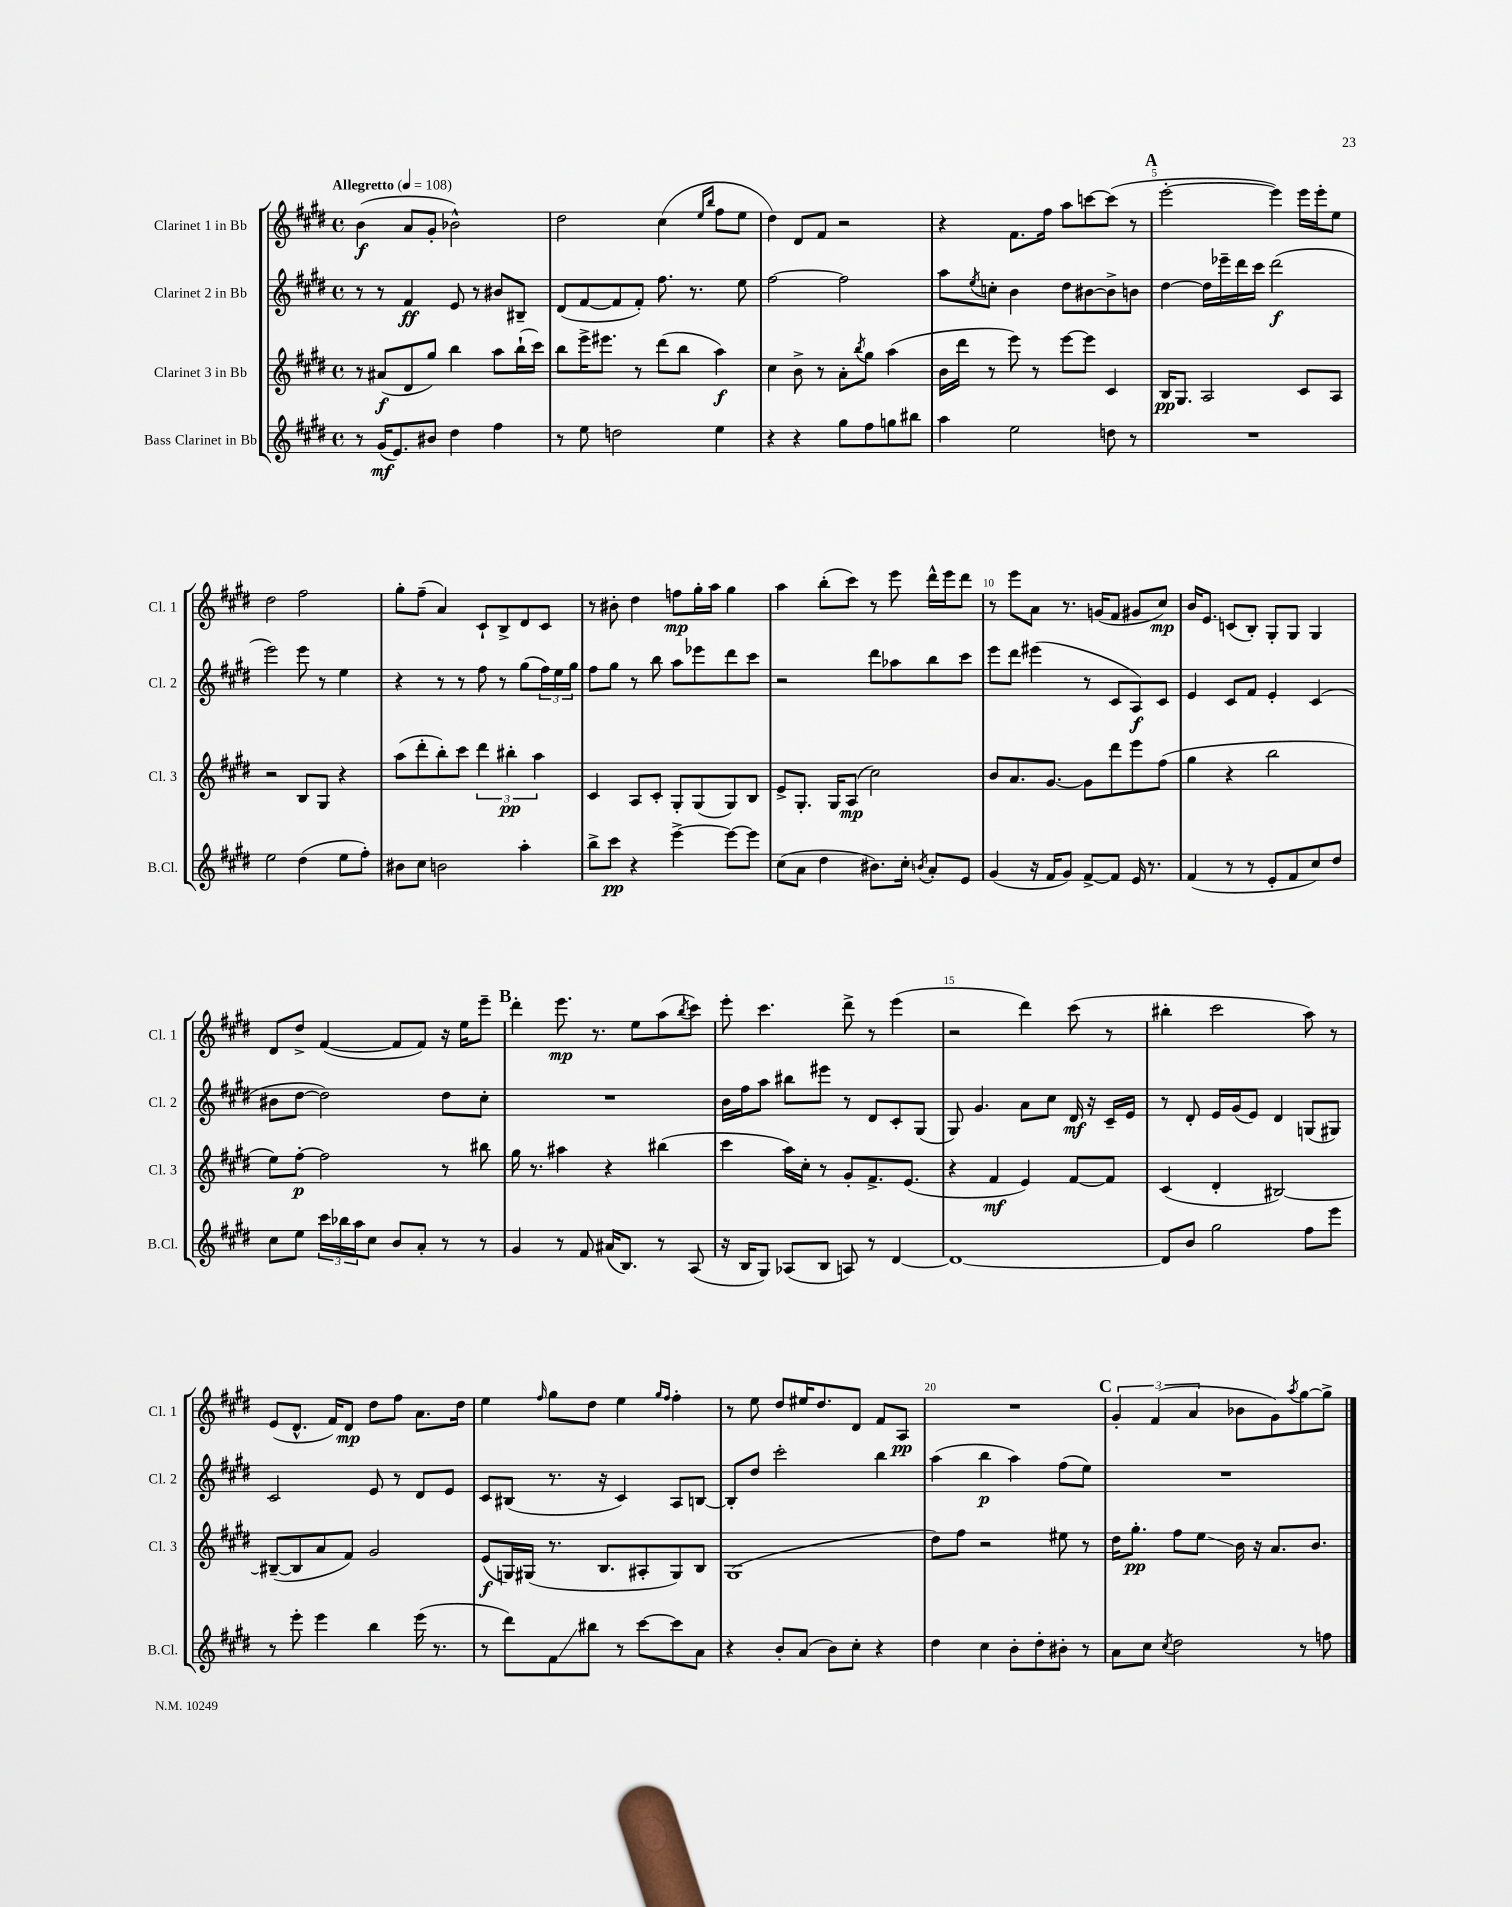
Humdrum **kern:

**kern	**kern	**kern	**kern
*staff4	*staff3	*staff2	*staff1
*clefG2	*clefG2	*clefG2	*clefG2
*k[f#c#g#d#]	*k[f#c#g#d#]	*k[f#c#g#d#]	*k[f#c#g#d#]
*M4/4	*M4/4	*M4/4	*M4/4
*met(c)	*met(c)	*met(c)	*met(c)
*MM108	*MM108	*MM108	*MM108
8r	8r	8r	(4b
(16g#	(8a#	8r	.
8.e)	.	.	.
.	8d#	4f#	8a
8b#	8gg#)	.	8g#'
4dd#	4bb	8e	2b-^^)
.	.	8r	.
4ff#	8aa	8b#	.
.	(16bb`	8B#~	.
.	16ccc#)	.	.
=	=	=	=
8r	8bb	(8d#	2dd#
8ee	16eee^	[8f#	.
.	8.eee#	.	.
2dd	.	8f#]	.
.	8r	8f#')	.
.	(8ddd#	8.ff#	(4cc#
.	8bb	.	.
.	.	8.r	.
.	.	.	16qqee
.	.	.	16qqbb
4ee	4aa)	.	8ff#
.	.	8ee	8ee
=	=	=	=
4r	4cc#	[2ff#	4dd#)
4r	8b^	.	8d#
.	8r	.	8f#
8gg#	8a'	2ff#]	2r
.	8qbb	.	.
8ff#	8gg#	.	.
8gg	(4aa	.	.
8bb#	.	.	.
=	=	=	=
4aa	16b	8aa	4r
.	16ddd#	.	.
.	.	8qee	.
.	8r	8cc'	.
2ee	8eee)	4b	8.f#
.	8r	.	.
.	.	.	16ff#
.	[8eee	8dd#	8aa
.	8eee]	[8b#	[8ccc
8dd	4c#	8b#^]	(8ccc]
8r	.	8b	8r
=	=	=	=
1r	16B	[4dd#	[2eee'
.	8.G#	.	.
.	2A	16dd#]	.
.	.	16eee-~	.
.	.	16ddd#	.
.	.	16ccc#	.
.	.	(2ddd#	4eee])
.	8c#	.	16eee
.	.	.	16eee'
.	8A	.	8ee
=	=	=	=
2ee	2r	2eee)	2dd#
(4dd#	8B	8eee	2ff#
.	8G#	8r	.
8ee	4r	4ee	.
8ff#')	.	.	.
=	=	=	=
8b#	(8aa	4r	8gg#'
8cc#	8ddd#'	.	(8ff#~
2b	8bb')	8r	4a)
.	8ccc#	8r	.
.	6ddd#	8ff#	8c#`
.	.	8r	8B^
.	6bb#'	.	.
4aa'	.	(8gg#	8d#
.	6aa	.	.
.	.	24ff#)	8c#
.	.	24ee	.
.	.	24gg#	.
=	=	=	=
8bb^	4c#	8ff#	8r
8ccc#	.	8gg#	8b#'
4r	8A	8r	4dd#
.	8c#'	8bb	.
[4eee^	8G#'	8aa	8ff
.	(8G#	8eee-	16gg#'
.	.	.	16aa
8eee_	8G#)	8ddd#	4gg#
8eee]	8B	8ccc#	.
=	=	=	=
(8cc#	8e^	2r	4aa
8a	8.G#'	.	.
4dd#	.	.	(8bb'
.	16G#	.	.
.	(8A	.	8ccc#)
8.b#)	2cc#)	8ddd#	8r
.	.	8aa-	8eee
16cc#'	.	.	.
8qb	.	.	.
8a'	.	8bb	16ddd#^^
.	.	.	16eee
8e	.	8ccc#	8ddd#
=	=	=	=
(4g#	8b	8eee	8r
.	8.a	8ddd#	8eee
16r	.	(4eee#	8a
16f#	[8.g#	.	.
8g#)	.	.	8.r
[8f#^	8g#]	8r	.
.	.	.	(16g
8f#]	8ddd#	8c#	8f#
16e	8eee	8A)	8g#
8.r	.	.	.
.	(8ff#	8c#	8cc#)
=	=	=	=
(4f#	4gg#	4e	16b
.	.	.	8.e
8r	4r	8c#	(8c
8r	.	8f#	8B')
8e'	2bb	4e'	8G#'
8f#	.	.	8G#
8cc#)	.	(4c#	4G#
8dd#	.	.	.
=	=	=	=
8cc#	8ee)	8b#	8d#
8ee	[8ff#'	[8dd#	8dd#^
24ccc#	2ff#]	2dd#])	([4f#
24bb-	.	.	.
24aa	.	.	.
8cc#	.	.	.
8b	.	.	8f#]
8a'	.	.	8f#)
8r	8r	8dd#	16r
.	.	.	16ee
8r	8bb#	8cc#'	8eee~
=	=	=	=
4g#	16gg#	1r	4ddd#'
.	8.r	.	.
8r	4aa#	.	8.eee
8f#	.	.	.
.	.	.	8.r
(16a#	4r	.	.
8.B)	.	.	.
.	.	.	8ee
8r	(4bb#	.	(8aa
.	.	.	8qbb
(8A	.	.	8ccc#)
=	=	=	=
16r	4ccc#	16b	8eee'
16B	.	16ff#	.
8G#)	.	8aa	4.ccc#
(8A-	16aa)	8bb#	.
.	16cc#'	.	.
8B	8r	8eee#	.
8A)	8g#'	8r	8ddd#^
8r	8.f#^	8d#	8r
[4d#	.	8c#'	(4eee
.	(8.e	.	.
.	.	(8G#	.
=	=	=	=
1d#_	4r	8G#)	2r
.	.	4.g#	.
.	4f#	.	.
.	4e)	8a	4ddd#)
.	.	8cc#	.
.	[8f#	16d#	(8ccc#
.	.	16r	.
.	8f#]	16c#~	8r
.	.	16e	.
=	=	=	=
8d#]	(4c#	8r	4bb#'
8b	.	8d#'	.
2gg#	4d#'	16e	2ccc#
.	.	(16g#	.
.	.	8e)	.
.	[2B#)	4d#	.
8ff#	.	(8G	8aa)
8eee	.	8G#)	8r
=	=	=	=
8r	(8B#~_	2c#	(8e
8eee'	8B#]	.	8.d#^^
4eee	8a	.	.
.	.	.	16f#)
.	8f#)	.	8d#
4bb	2g#	8e	8dd#
.	.	8r	8ff#
(16eee	.	8d#	8.a
8.r	.	.	.
.	.	8e	.
.	.	.	16dd#
=	=	=	=
8r	(8e	8c#	4ee
8ddd#)	16G)	(8B#	.
.	(16G#	.	.
.	.	.	16qqff#
8f#	8.r	8.r	8gg#
8bb#	.	.	8dd#
.	8.B	16r	.
8r	.	4c#)	4ee
[8ccc#	8A#'	.	.
.	.	.	16qqgg#
.	.	.	16qqff#
8ccc#]	8G#)	8A	4ff#'
8a	8B	[8B	.
=	=	=	=
4r	(1G#	8B']	8r
.	.	8dd#	8ee
8b'	.	2ccc#'	8dd#
(8a	.	.	16ee#
.	.	.	8.dd#
8b)	.	.	.
8cc#'	.	.	8d#
4r	.	4bb	8f#
.	.	.	8A
=	=	=	=
4dd#	8dd#)	(4aa	1r
.	8ff#	.	.
4cc#	2r	4bb	.
8b'	.	4aa)	.
8dd#'	.	.	.
8b#'	8ee#	(8ff#	.
8r	8r	8ee)	.
=	=	=	=
8a	16dd#	1r	6g#'
.	8.gg#'	.	.
8cc#	.	.	.
.	.	.	(6f#
8qcc#	.	.	.
2dd#	8ff#	.	.
.	.	.	6a
.	8ee	.	.
.	16b	.	8b-
.	16r	.	.
.	8.a	.	8g#)
.	.	.	8qaa
8r	.	.	[8gg#
.	8.b	.	.
8ff	.	.	8gg#^]
==	==	==	==
*-	*-	*-	*-
